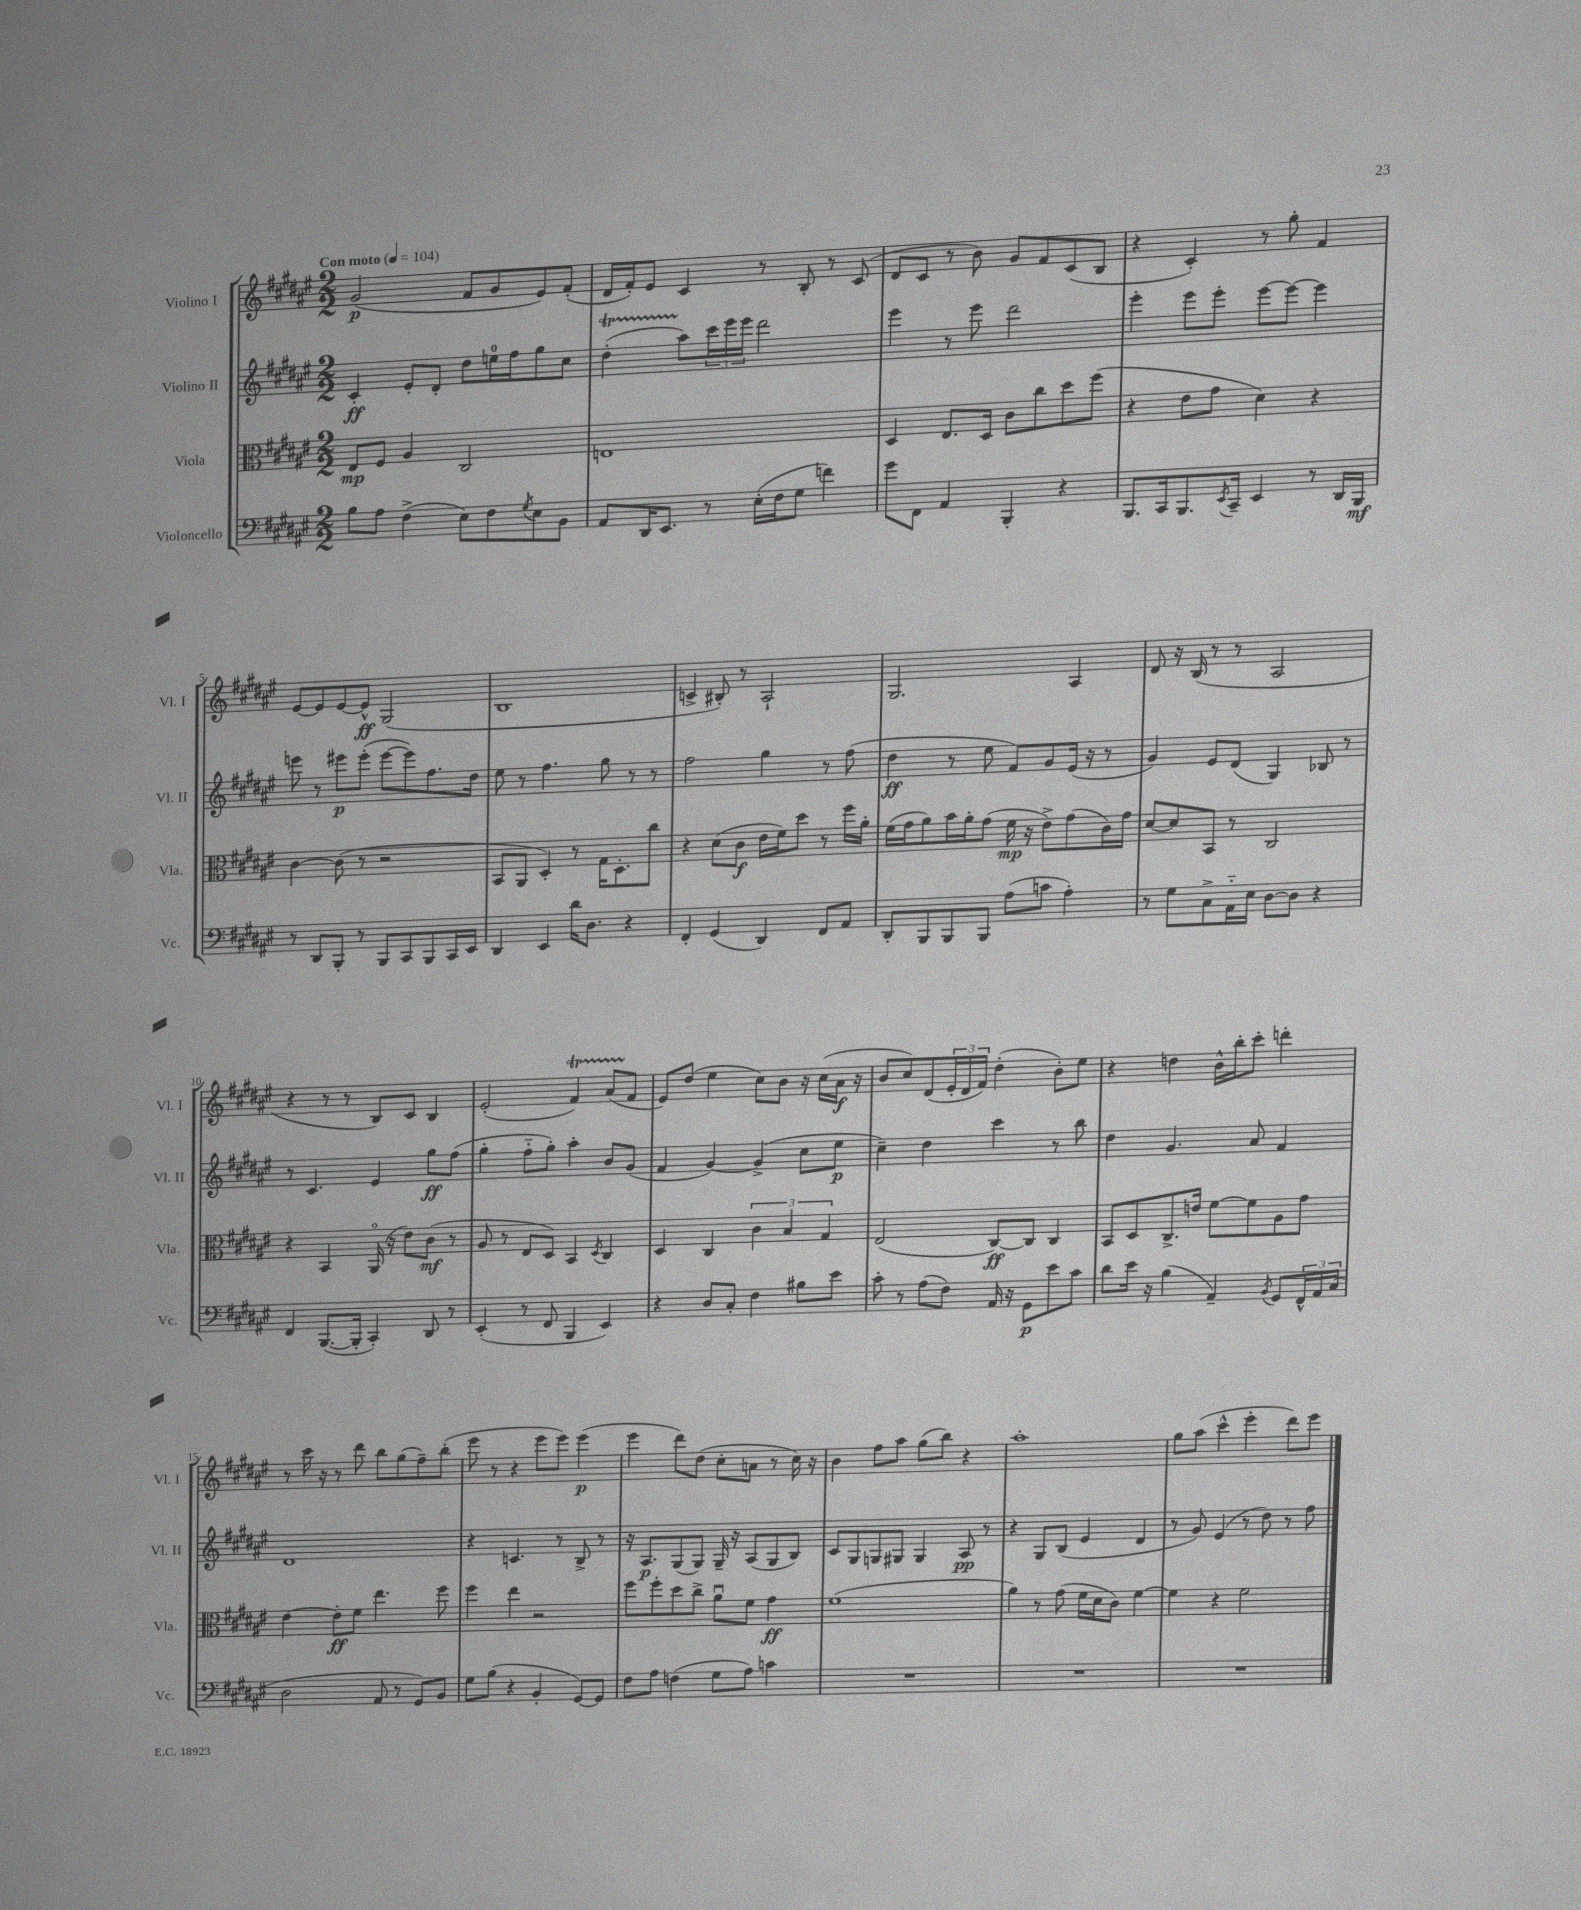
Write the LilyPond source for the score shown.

<<
\new StaffGroup <<
\new Staff = "s0" \with { instrumentName = "Violino I" shortInstrumentName = "Vl. I" } {
    \clef treble \key fis \major \numericTimeSignature \time 2/2 \tempo "Con moto" 4 = 104
    gis'2\p( fis'8 gis'8 eis'8) fis'8-.( |
    dis'16 fis'16-.) eis'8 cis'4 r8 b8-. r8 cis'8( |
    dis'8 cis'8 r8 b'8) gis'8 fis'8 cis'8( b8 |
    r4 cis'4-.) r8 gis''8-. fis'4 |
    eis'8~ eis'8 eis'8~ eis'8-^\ff gis2( |
    b1 |
    c'4-> bis8-.) r8 ais2-! |
    gis2. ais4 |
    dis'8 r16 b16( r8 r8 ais2 |
    r4 r8 r8 b8) cis'8 b4 |
    eis'2-.( fis'4\startTrillSpan) ais'8( fis'8\stopTrillSpan |
    eis'8) dis''8( eis''4 cis''8) b'8 r16 cis''16( ais'16\f r16 |
    b'8 cis''8) dis'8( \tuplet 3/2 { eis'16-. dis'16 fis'16) } dis''4-.( b'8-.) eis''8 |
    r4 d''4 b'16-^ b''16-. cis'''8-. d'''4-. |
    r8 cis'''16 r16 r8 dis'''8 b''8 gis''8( fis''8--) b''8-.( |
    eis'''8 r8 r4 eis'''8 eis'''8) eis'''4\p( |
    eis'''4 dis'''8) dis''8( cis''8-. a'8 r8 cis''16) r16 |
    b'4 fis''8 ais''8 gis''8( b''8) r4 |
    ais''1-. |
    gis''8 ais''8( cis'''4-^ eis'''4-. dis'''8) eis'''8 \bar "|." |
}
\new Staff = "s1" \with { instrumentName = "Violino II" shortInstrumentName = "Vl. II" } {
    \clef treble \key fis \major \numericTimeSignature \time 2/2
    cis'4-.\ff eis'8-. dis'8-. dis''8 e''16-0 fis''16 gis''8 cis''8 |
    dis''4-.\startTrillSpan( ais''8\stopTrillSpan) \tuplet 3/2 { cis'''16 eis'''16 eis'''16 } dis'''2 |
    eis'''4 r8 eis'''8 dis'''2 |
    eis'''4-. eis'''8 eis'''8-. eis'''8~ eis'''8~ eis'''4 |
    e'''8 r8 eis'''8\p eis'''8-.( eis'''8~ eis'''8) fis''8. dis''16 |
    eis''8 r8 fis''4. gis''8 r8 r8 |
    fis''2 gis''4 r8 fis''8( |
    dis''4\ff r8 eis''8 fis'8) gis'8 eis'16( r16 r8 |
    gis'4) eis'8 dis'8( gis4) bes8 r8 |
    r8 cis'4. eis'4 gis''8\ff fis''8( |
    gis''4-. fis''8-_ gis''8-.) ais''4-. b'8 gis'8( |
    fis'4 gis'4~) gis'4->( cis''8 eis''8\p |
    cis''4--) dis''4 cis'''4 r8 b''8 |
    dis''4 gis'4. ais'8 fis'4 |
    dis'1 |
    r4 c'4. r8 b8-> r8 |
    r16 ais8.\p gis8( gis8) gis16-- r16 ais8( gis8 b8) |
    cis'8 gis8 g8 gis8 gis4 ais8\pp r8 |
    r4 gis8 b8( eis'4 dis'4 |
    r8 gis'8) eis'4( r8 dis''8) r8 fis''8 \bar "|." |
}
\new Staff = "s2" \with { instrumentName = "Viola" shortInstrumentName = "Vla." } {
    \clef alto \key fis \major \numericTimeSignature \time 2/2
    eis8\mp fis8 ais4 cis2 |
    e1 |
    dis4 eis8. dis16 cis'8 cis''8 dis''8 fis''8( |
    r4 eis'8 gis'8 dis'4) r4 |
    cis'4~ cis'8( r8 r2 |
    b,8 ais,8 dis4-.) r8 gis16 dis8.-. cis''8 |
    r4 dis'8( cis'8\f eis'16 fis'16) dis''8 r8 fis''16 ais'16-. |
    fis'16( gis'16 ais'8) b'16 ais'16-. gis'8( fis'16\mp r16 eis'8->) gis'8( cis'16) gis'16 |
    dis'8~ dis'8 b,8 r8 cis2 |
    r4 b,4 ais,16\flageolet( r16 eis'8) cis'8\mf( r8 |
    ais8 r8 eis8 dis8) b,4 \acciaccatura { dis8 } cis4 |
    dis4 cis4 \tuplet 3/2 { cis'4 b4 gis4 } |
    eis2( cis8~\ff) cis8 cis4 |
    b,8 dis8 cis8.-> e'16 fis'8~ fis'8 ais8 gis'8 |
    eis'4~ eis'8-.\ff fis'8 eis''4. fis''8 |
    fis''4 eis''4 r2 |
    fis''8 fis''8-. dis''8 cis''8-> ais'8\downbow fis'8 gis'4\ff |
    fis'1( |
    ais'4) r8 gis'8( fis'16 dis'16 cis'8) fis'4~ |
    fis'4 r4 fis'2 \bar "|." |
}
\new Staff = "s3" \with { instrumentName = "Violoncello" shortInstrumentName = "Vc." } {
    \clef bass \key fis \major \numericTimeSignature \time 2/2
    b8 ais8 fis4->( eis8) fis8 \acciaccatura { gis8 } eis8 b,8 |
    ais,8 dis,16 eis,8. r8 eis16-.( fis16 gis8 f'4) |
    gis'8 fis,8 ais,4 b,,4-. r4 |
    b,,8. cis,16 b,,8. \acciaccatura { eis,8 } cis,16-- eis,4 r8 dis,16 b,,16\mf |
    r8 dis,8 b,,8-. r8 b,,8 cis,8 b,,8 cis,16 eis,16 |
    dis,4 eis,4 dis'16 dis8. r4 |
    fis,4-. gis,4( dis,4) fis,8 ais,8 |
    dis,8-. b,,8 b,,8 b,,8 ais8( c'8 ais4-.) |
    r8 gis8 cis8-> ais,16-_ eis16 dis8~ dis8 r4 |
    fis,4 b,,8.~( b,,16-. cis,4-.) dis,8 r8 |
    eis,4-.( r8 fis,8 b,,4 eis,4) |
    r4 dis8 cis8-. fis4 bis8 eis'8 |
    cis'8-. r8 ais8( fis8) ais,16 r16 gis,8\p eis'8 cis'8 |
    dis'8 eis'16 r16 b4( ais,4--) \acciaccatura { b,8 } gis,8 \tuplet 3/2 { fis,16-^ ais,16 cis16( } |
    dis2 ais,8 r8 gis,8) b,8 |
    gis8 b8( r4 b,4-. gis,8~) gis,8 |
    fis8 ais8 f4( gis8 ais8) c'4 |
    R1 |
    R1 |
    R1 \bar "|." |
}
>>
>>
